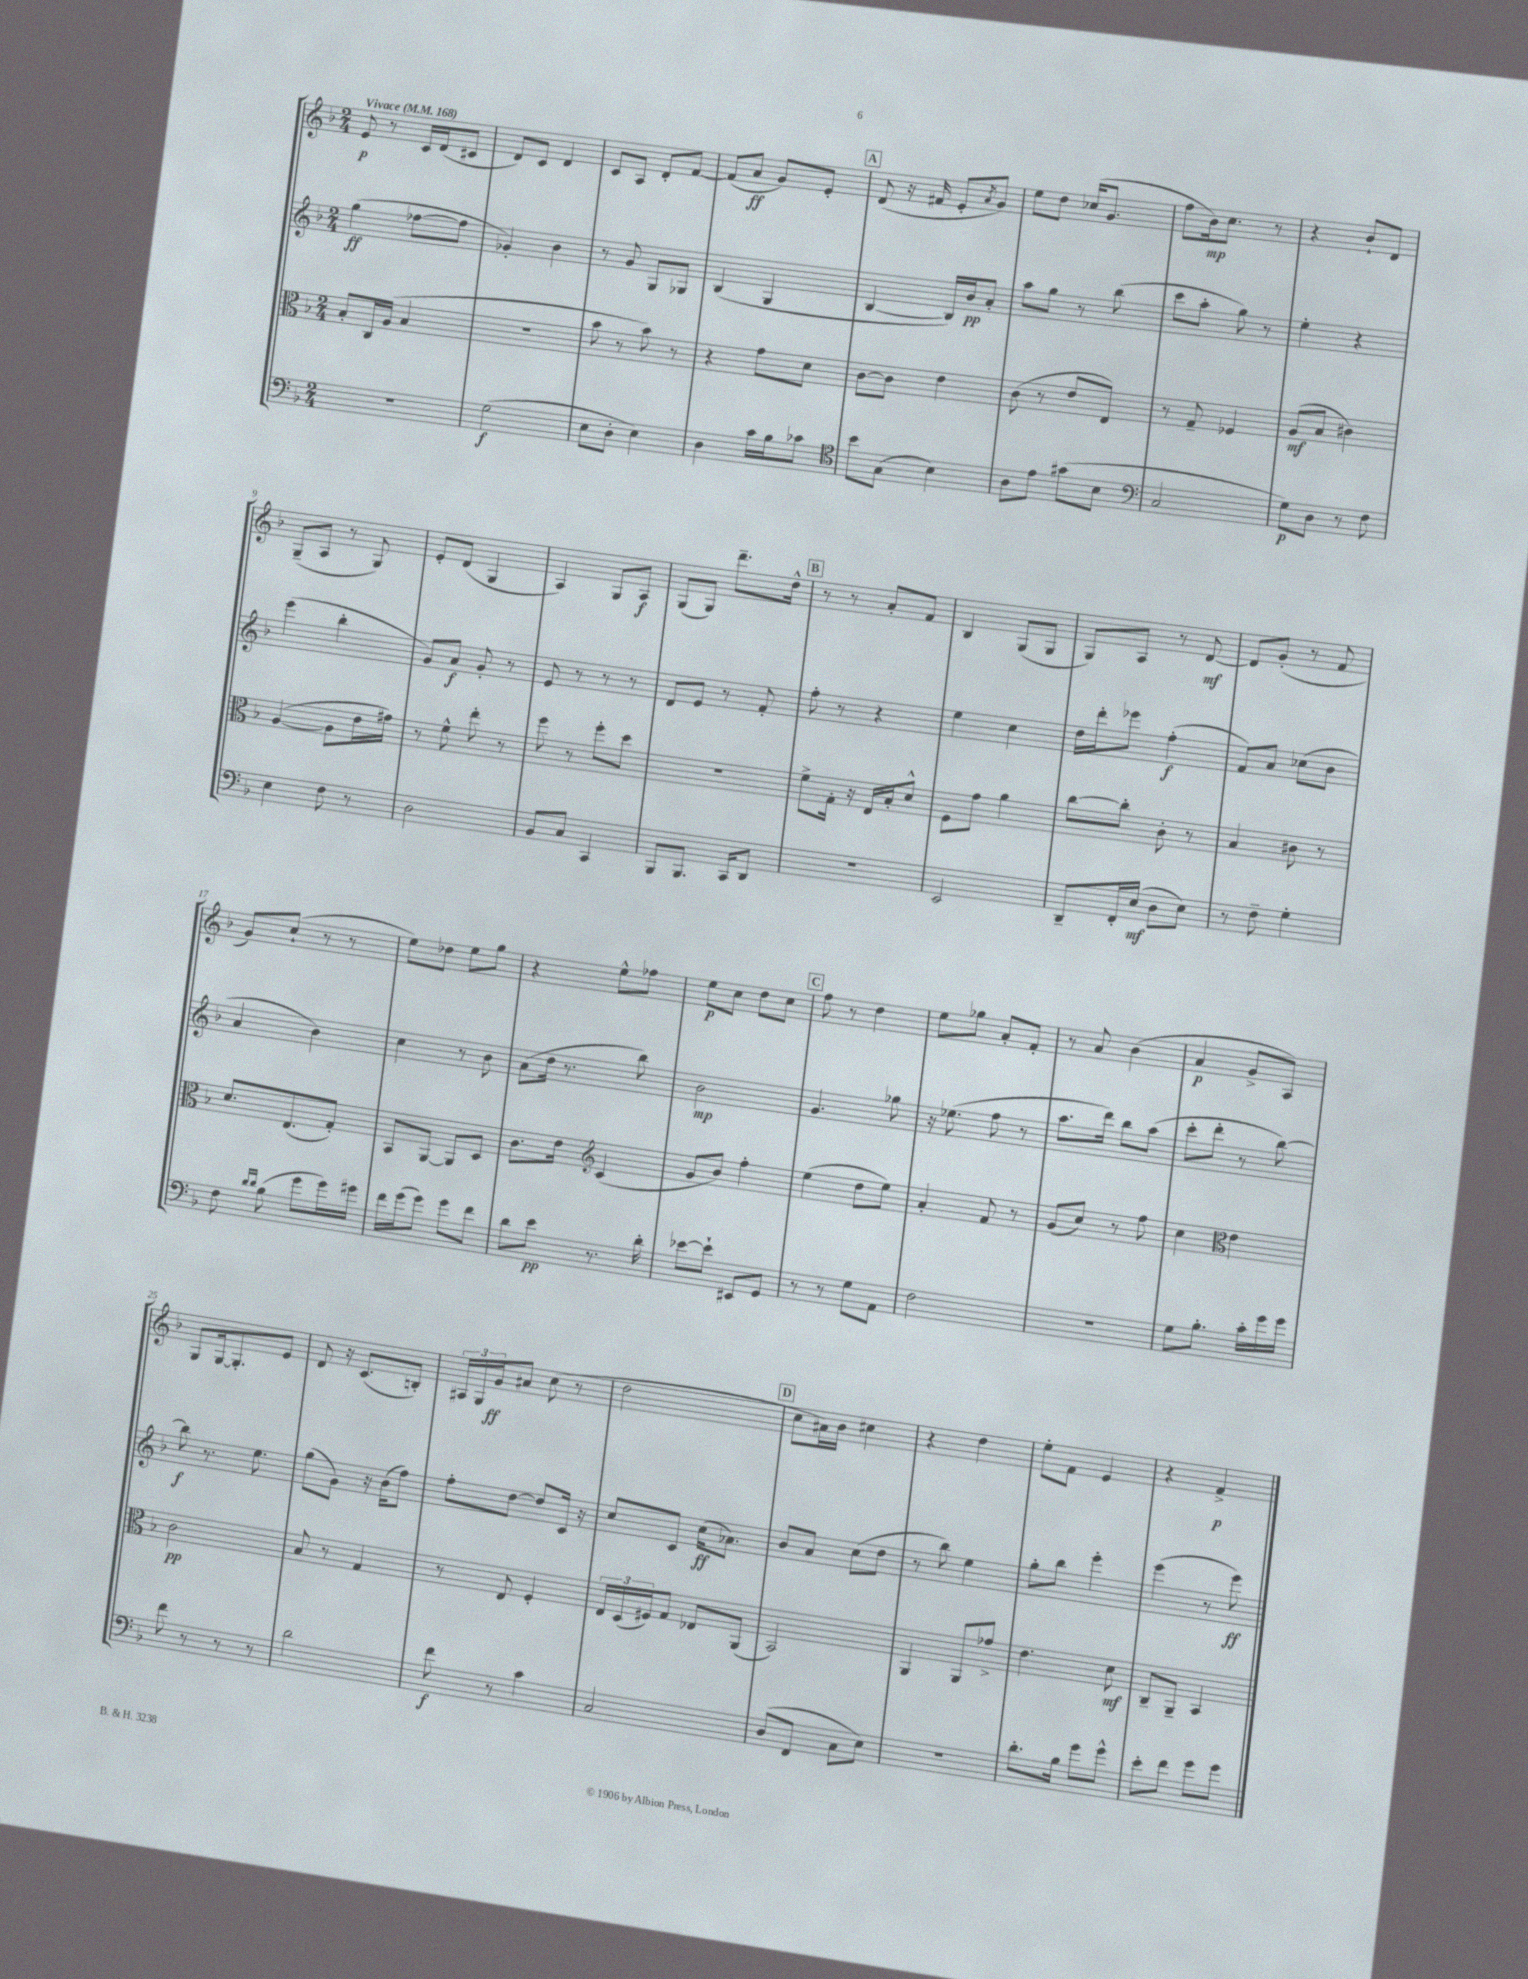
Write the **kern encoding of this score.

**kern	**dynam	**kern	**dynam	**kern	**dynam	**kern	**dynam
*part4	*part4	*part3	*part3	*part2	*part2	*part1	*part1
*staff4	*staff4	*staff3	*staff3	*staff2	*staff2	*staff1	*staff1
*clefF4	*	*clefC3	*	*clefG2	*	*clefG2	*
*k[b-]	*	*k[b-]	*	*k[b-]	*	*k[b-]	*
*M2/4	*	*M2/4	*	*M2/4	*	*M2/4	*
*MM168	*	*MM168	*	*MM168	*	*MM168	*
=1	=1	=1	=1	=1	=1	=1	=1
!	!	!	!	!	!	!LO:TX:a:B:t=Vivace	!
2r	.	8B-'/L	.	(4gg\	ff	8e/	p
.	.	16C/L	.	.	.	8r	.
.	.	(16A/JJ	.	.	.	.	.
.	.	4B-/	.	[8ff-X\L	.	16c/LL	.
.	.	.	.	.	.	(16d/J	.
.	.	.	.	8ff-\J]	.	8c#X/J	.
=2	=2	=2	=2	=2	=2	=2	=2
(2G\	f	2r	.	4g-X'/)	.	8d/L)	.
.	.	.	.	.	.	8c/J	.
.	.	.	.	4b-\	.	4d/	.
=3	=3	=3	=3	=3	=3	=3	=3
8E\L	.	8b-\	.	8r	.	8c/L	.
8D'\J	.	8r	.	8g/	.	8A/J	.
4E\)	.	8b-\)	.	8G/L	.	8d'/L	.
.	.	8r	.	8G-X/J	.	[8f/J	.
=4	=4	=4	=4	=4	=4	=4	=4
4D\	.	4r	.	(4B-/	.	(8f/L]	.
.	.	.	.	.	.	8a/J	ff
16c\LL	.	8g\L	.	4G/	.	8g/L)	.
16B-\J	.	.	.	.	.	.	.
8c-X\J	.	8d\J	.	.	.	8e'/J	.
!!LO:REH:place=s1:t=A
=5	=5	=5	=5	=5	=5	=5	=5
*clefC4	*	*	*	*	*	*	*
8b-\L	.	[8c\L	.	[4B-/	.	(8d/	.
(8G\J	.	8c\J]	.	.	.	16r	.
.	.	.	.	.	.	16f#X/	.
4B-\)	.	4e\	.	16B-/LL])	.	8e'/L	.
.	.	.	.	16b-/J	pp	.	.
.	.	.	.	.	.	8qa/	.
.	.	.	.	8a'/J	.	8g/J)	.
=6	=6	=6	=6	=6	=6	=6	=6
8A\L	.	(8c\	.	8aa\L	.	8ee\L	.
8e\J	.	8r	.	8gg\J	.	8dd\J	.
(8g#X\L	.	8e/L	.	8r	.	(16cc-X/KL	.
.	.	.	.	.	.	8.g/J	.
8B-\J	.	8E/J)	.	(8bb-\	.	.	.
=7	=7	=7	=7	=7	=7	=7	=7
*clefF4	*	*	*	*	*	*	*
2C/	.	8r	.	8ccc\L	.	8ff\L	.
.	.	8G~/	.	8aa'\J	.	16b-\k)	mp
.	.	.	.	.	.	8.cc\J	.
.	.	4F-X/	.	8gg\)	.	.	.
.	.	.	.	8r	.	8r	.
=8	=8	=8	=8	=8	=8	=8	=8
8G\L)	p	(8A/L	mf	4ee'\	.	4r	.
8D\J	.	8B-/J	.	.	.	.	.
8r	.	4c#X\)	.	4r	.	8b-`/L	.
8F\	.	.	.	.	.	8d/J	.
!!LO:LB:g=z
=9	=9	=9	=9	=9	=9	=9	=9
4E\	.	([4A/	.	(4eee\	.	(8G~/L	.
.	.	.	.	.	.	8A/J	.
8F\	.	8A\L]	.	4bb-'\	.	8r	.
8r	.	16e\L	.	.	.	8G/)	.
.	.	16g#X\JJ)	.	.	.	.	.
=10	=10	=10	=10	=10	=10	=10	=10
2D\	.	8r	.	8g/L)	.	8e'/L	.
.	.	8f^^\	.	8a/J	f	(8d/J	.
.	.	8ee'\	.	8g'/	.	4G/	.
.	.	8r	.	8r	.	.	.
=11	=11	=11	=11	=11	=11	=11	=11
8BB-/L	.	8ff\	.	8e/	.	4A/)	.
8C/J	.	8r	.	8r	.	.	.
4CC/	.	8ff'\L	.	8r	.	8G/L	.
.	.	8dd\J	.	8r	.	8A/J	f
=12	=12	=12	=12	=12	=12	=12	=12
8BBB-/L	.	2r	.	8d/L	.	(8G/L	.
8.BBB-/J	.	.	.	8e/J	.	8G/J)	.
.	.	.	.	8r	.	8.ddd~\L	.
16CC/KL	.	.	.	.	.	.	.
8DD/J	.	.	.	8f'/	.	.	.
.	.	.	.	.	.	16dd^^\Jk	.
!!LO:REH:place=s1:t=B
=13	=13	=13	=13	=13	=13	=13	=13
2r	.	8f^\L	.	8ff'\	.	8r	.
.	.	16G'\Jk	.	8r	.	8r	.
.	.	16r	.	.	.	.	.
.	.	16E/LL	.	4r	.	8a'/L	.
.	.	16B-'/J	.	.	.	.	.
.	.	8d^^/J	.	.	.	8f/J	.
=14	=14	=14	=14	=14	=14	=14	=14
2EE/	.	8F\L	.	4ee\	.	4B-/	.
.	.	8g\J	.	.	.	.	.
.	.	4a\	.	4cc\	.	(8G/L	.
.	.	.	.	.	.	8G/J	.
=15	=15	=15	=15	=15	=15	=15	=15
8DD~/L	.	[8cc\L	.	16dd\LL	.	8G/L)	.
.	.	.	.	16ddd'\J	.	.	.
16FF'/L	.	8cc'\J]	.	8eee-X\J	.	8A/J	.
(16E/JJ	mf	.	.	.	.	.	.
8D\L	.	8c'\	.	(4ff'\	f	8r	.
8E\J)	.	8r	.	.	.	[8d/	mf
=16	=16	=16	=16	=16	=16	=16	=16
8r	.	4B-/	.	8f/L)	.	8d/L]	.
8F~\	.	.	.	8a/J	.	(8g'/J	.
4G'\	.	8c#X\	.	(8cc-X\L	.	8r	.
.	.	8r	.	8b-\J	.	8f/	.
!!LO:LB:g=z
=17	=17	=17	=17	=17	=17	=17	=17
8F\	.	8.d/L	.	4a/	.	8g/L)	.
16qqd/LL	.	.	.	.	.	.	.
16qqd/JJ	.	.	.	.	.	.	.
(8B-\	.	.	.	.	.	(8cc`/J	.
.	.	(8.E/	.	.	.	.	.
8g\L	.	.	.	4b-\)	.	8r	.
16g\L)	.	8G'/J)	.	.	.	8r	.
16g#X\JJ	.	.	.	.	.	.	.
=18	=18	=18	=18	=18	=18	=18	=18
16f\LL	.	8BB-/L	.	4cc\	.	8ee\L)	.
(16g\J	.	.	.	.	.	.	.
8g\J)	.	[8AA/J	.	.	.	8dd-X\J	.
8g\L	.	8AA/L]	.	8r	.	8ee\L	.
8f\J	.	8D/J	.	8b-\	.	8gg\J	.
=19	=19	=19	=19	=19	=19	=19	=19
8d\L	.	8.c\L	.	(8a\L	.	4r	.
8e\J	pp	.	.	16dd\Jk	.	.	.
.	.	16e\Jk	.	8.r	.	.	.
*	*	*clefG2	*	*	*	*	*
8.r	.	(4c/	.	.	.	8ee^^\L	.
.	.	.	.	8bb-\)	.	8ff-X\J	.
16d'\	.	.	.	.	.	.	.
=20	=20	=20	=20	=20	=20	=20	=20
[8e-X\L	.	8g/L	.	2b-\	mp	8ee\L	p
8e-`\J]	.	8b-/J)	.	.	.	8cc\J	.
8EE#X/L	.	4ff'\	.	.	.	8dd\L	.
8GG/J	.	.	.	.	.	8cc\J	.
!!LO:REH:place=s1:t=C
=21	=21	=21	=21	=21	=21	=21	=21
8r	.	(4ee\	.	4.g/	.	8ff\	.
8r	.	.	.	.	.	8r	.
8G\L	.	8dd\L	.	.	.	4dd\	.
8AA\J	.	8ee\J)	.	8gg-X\	.	.	.
=22	=22	=22	=22	=22	=22	=22	=22
2F\	.	4a'/	.	16r	.	8ee\L	.
.	.	.	.	(8.ee-X\	.	.	.
.	.	.	.	.	.	8gg-X\J	.
.	.	8f/	.	8ff\	.	8a'/L	.
.	.	8r	.	8r	.	8f'/J	.
=23	=23	=23	=23	=23	=23	=23	=23
2r	.	(8g/L	.	8.aa\L	.	8r	.
.	.	8cc/J)	.	.	.	8a/	.
.	.	.	.	16ddd\Jk)	.	.	.
.	.	8r	.	8bb-\L	.	(4b-\	.
.	.	8ff\	.	(8aa\J	.	.	.
=24	=24	=24	=24	=24	=24	=24	=24
8G\L	.	4cc\	.	8ccc'\L	.	4a/	p
8.B-'\J	.	.	.	8ddd'\J	.	.	.
*	*	*clefC3	*	*	*	*	*
.	.	4e\	.	8r	.	8g^/L	.
16c'\LL	.	.	.	.	.	.	.
16g\	.	.	.	[8bb-\)	.	8A/J)	.
16g\JJ	.	.	.	.	.	.	.
!!LO:LB:g=z
=25	=25	=25	=25	=25	=25	=25	=25
8f\	.	2c\	pp	8bb-\]	f	8G/L	.
8r	.	.	.	8.r	.	[16G/k	.
.	.	.	.	.	.	8.G'/]	.
8r	.	.	.	.	.	.	.
.	.	.	.	8.ee\	.	.	.
8r	.	.	.	.	.	8e/J	.
=26	=26	=26	=26	=26	=26	=26	=26
2d\	.	8B-/	.	(8gg\L	.	8d/	.
.	.	8r	.	8g\J)	.	16r	.
.	.	.	.	.	.	(8.c/L	.
.	.	4G/	.	16r	.	.	.
.	.	.	.	(16b-\KL	.	.	.
.	.	.	.	8ff\J)	.	8Bn'/J)	.
=27	=27	=27	=27	=27	=27	=27	=27
8f\	f	8r	.	8ff'\L	.	24A#X/LL	.
.	.	.	.	.	.	24G/	.
.	.	.	.	.	.	24g/J	ff
8r	.	8E/	.	[8dd\J	.	8a#X/J	.
4c\	.	4F'/	.	8dd/L]	.	(8cc\	.
.	.	.	.	16c/Jk	.	8r	.
.	.	.	.	16r	.	.	.
=28	=28	=28	=28	=28	=28	=28	=28
2C/	.	24E/LL	.	8cc/L	.	2dd\	.
.	.	(24D/	.	.	.	.	.
.	.	24F#X/J)	.	.	.	.	.
.	.	8G/J	.	8c/J	.	.	.
.	.	8E-X/L	.	(16cc\KL	ff	.	.
.	.	.	.	8.a-X\J)	.	.	.
.	.	(8AA/J	.	.	.	.	.
!!LO:REH:place=s1:t=D
=29	=29	=29	=29	=29	=29	=29	=29
(8D/L	.	2BB-/)	.	8b-/L	.	8cc\L	.
8FF/J	.	.	.	8a/J	.	16a#X\L)	.
.	.	.	.	.	.	16b-\JJ	.
8C\L	.	.	.	(8cc\L	.	4cc#X\	.
8E\J)	.	.	.	8dd\J	.	.	.
=30	=30	=30	=30	=30	=30	=30	=30
2r	.	4AA/	.	8r	.	4r	.
.	.	.	.	8bb-\)	.	.	.
.	.	8AA/L	.	4ee\	.	4dd\	.
.	.	8g-X^/J	.	.	.	.	.
=31	=31	=31	=31	=31	=31	=31	=31
8.d'\L	.	4.e\	.	8gg'\L	.	8ee'\L	.
.	.	.	.	8bb-\J	.	8f\J	.
16B-\Jk	.	.	.	.	.	.	.
8g\L	.	.	.	4eee'\	.	4e/	.
8g^^\J	.	8d\	mf	.	.	.	.
=32	=32	=32	=32	=32	=32	=32	=32
8e'\L	.	8C~/L	.	(4eee\	.	4r	.
8f\J	.	8AA~/J	.	.	.	.	.
8g\L	.	4BB-/	.	8r	.	4f^/	p
8g\J	.	.	.	8eee\)	ff	.	.
==	==	==	==	==	==	==	==
*-	*-	*-	*-	*-	*-	*-	*-
